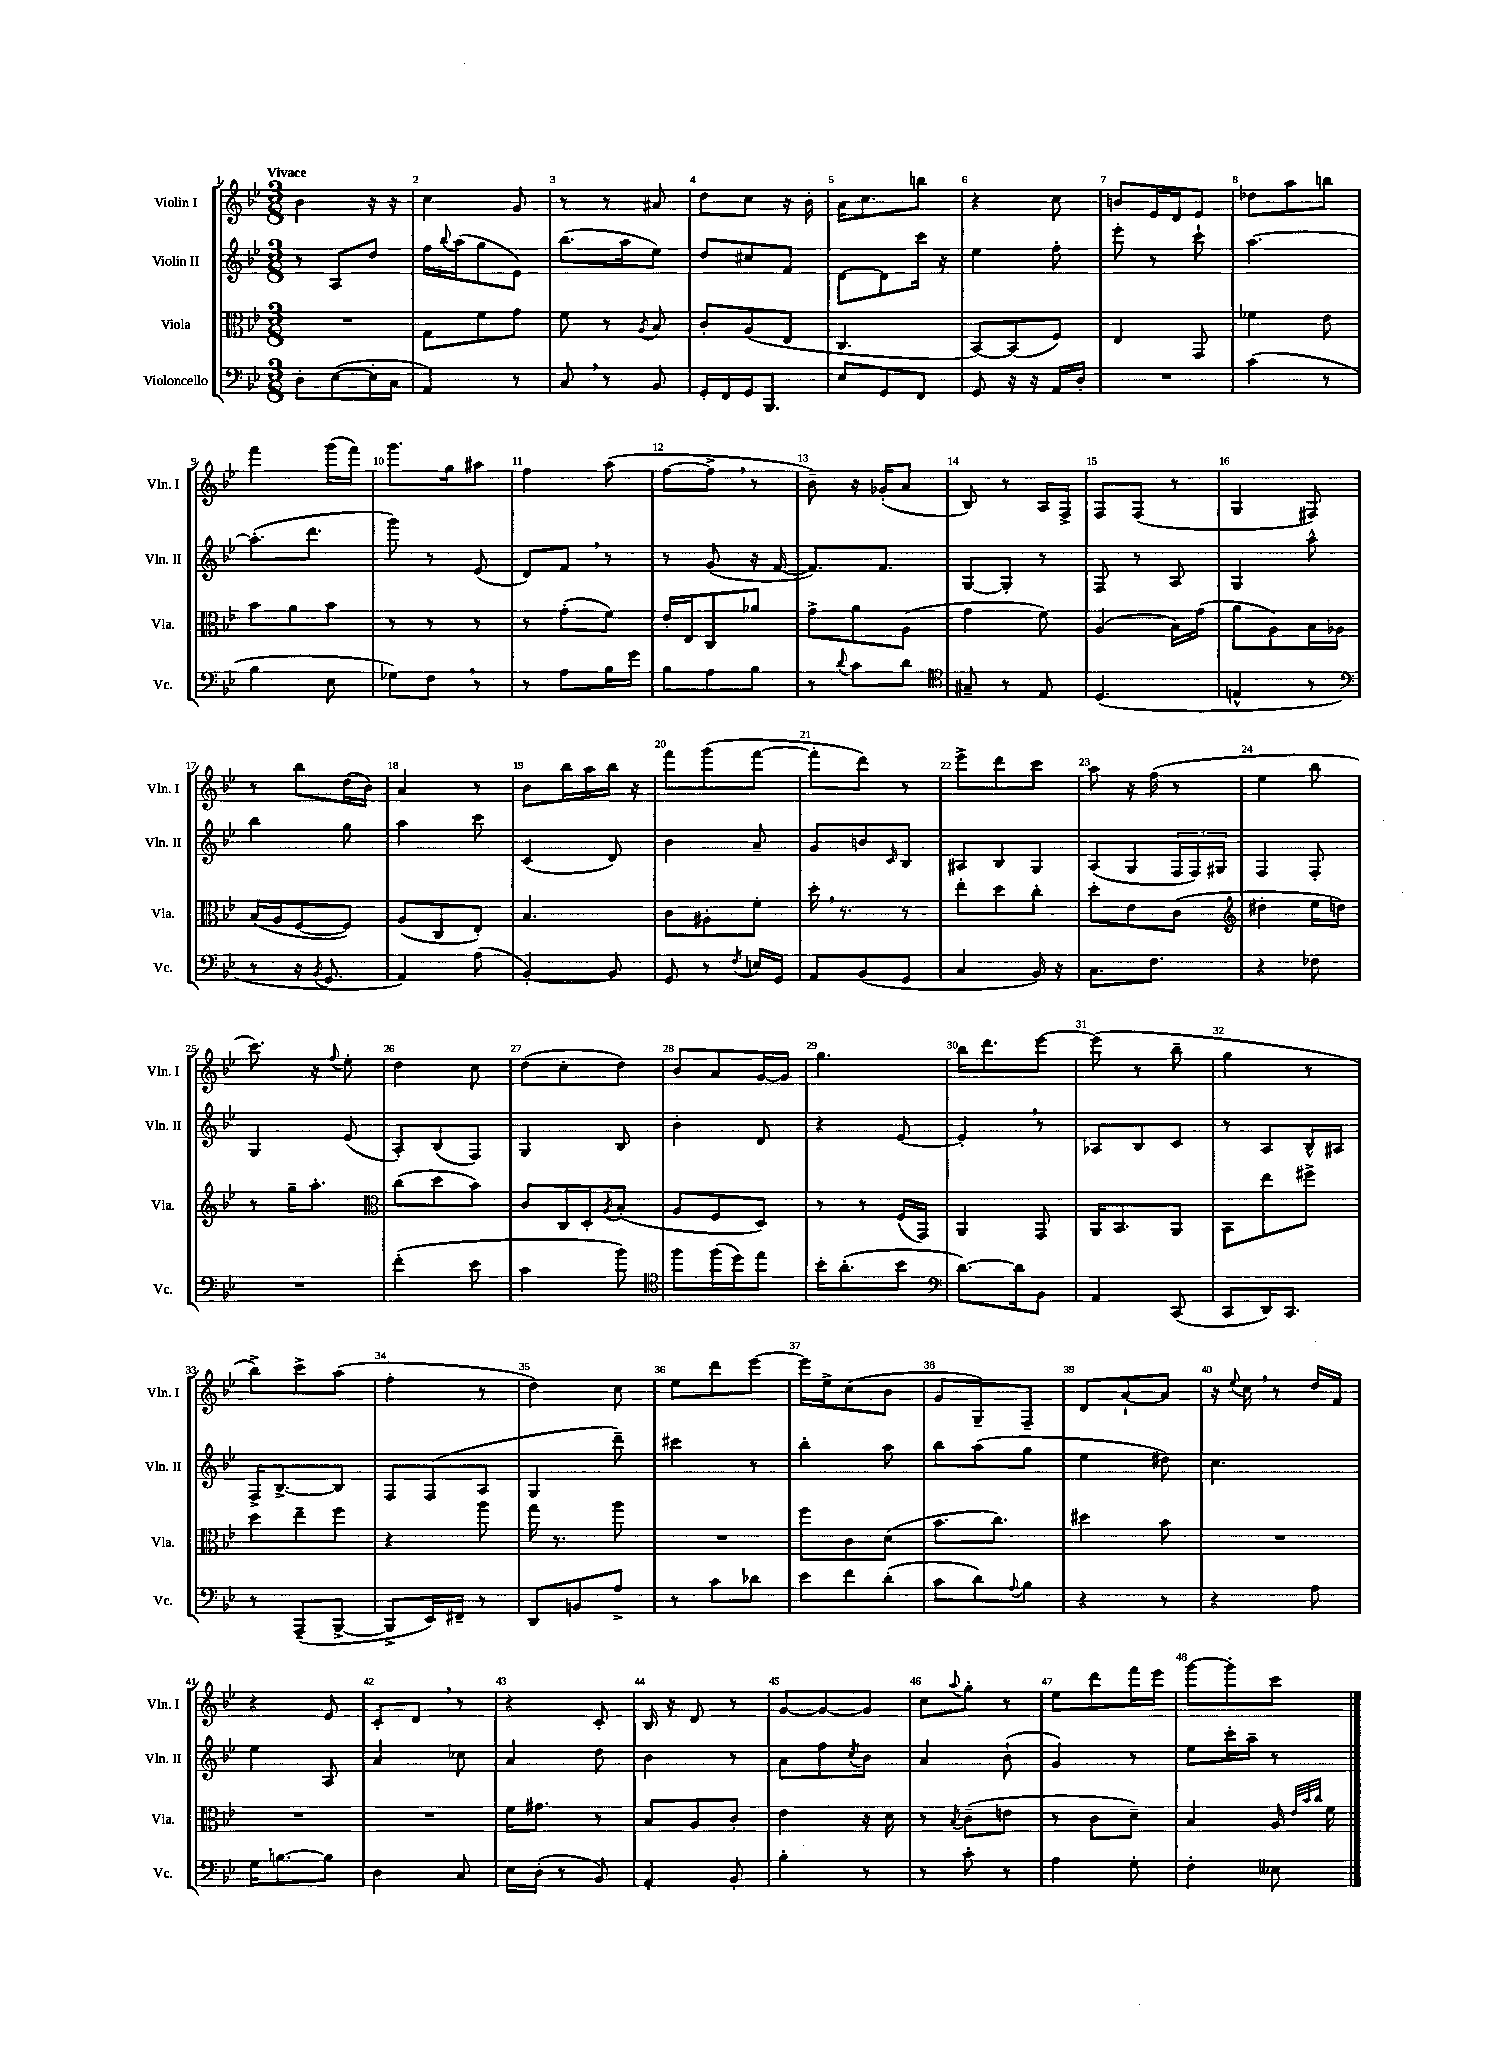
<<
\new StaffGroup <<
\new Staff = "s0" \with { instrumentName = "Violin I" shortInstrumentName = "Vln. I" } {
    \clef treble \key bes \major \numericTimeSignature \time 3/8 \tempo "Vivace"
    bes'4 r16 r16 |
    c''4 g'8 |
    r8 r8 ais'8 |
    d''8 c''8 r16 bes'16-. |
    a'16 c''8. b''8 |
    r4 c''8 |
    b'8 ees'16 d'16 ees'8 |
    des''8 a''8 b''8 |
    f'''4 g'''16( f'''16) |
    g'''8. g''16 ais''8 |
    f''4 a''8( |
    f''8~ f''8-> \breathe r8 |
    bes'8--) r16 ges'16-.( a'8 |
    bes8) r8 a16 f16-> |
    f8 f8( r8 |
    g4 fis8) |
    r8 bes''8 d''16( bes'16) |
    a'4 r8 |
    bes'8 bes''16 a''16 bes''16 r16 |
    f'''8 g'''8( f'''8~ |
    f'''8-. d'''8) r8 |
    ees'''8-> d'''8 c'''8 |
    a''8 r16 f''16( r8 |
    ees''4 bes''8 |
    c'''8.) r16 \appoggiatura { f''8 } ees''8-. |
    d''4 c''8 |
    d''8( c''8-. d''8) |
    bes'8 a'8 g'16~ g'16 |
    g''4. |
    bes''16 d'''8. ees'''8~ |
    ees'''8( r8 bes''8-- |
    g''4 r8 |
    bes''8->) c'''8-> a''8( |
    f''4-. r8 |
    d''4) c''8 |
    ees''8 d'''8 ees'''8~ |
    ees'''16 ees''16-> c''8( bes'8 |
    g'8 g8--) f8-- |
    d'8 a'8~-! a'8 |
    r16 \appoggiatura { ees''8 } c''16 \breathe r8 d''16 f'16 |
    r4 ees'8 |
    c'8-. d'8 \breathe r8 |
    r4 c'8-. |
    bes16 r16 d'8 r8 |
    g'8~ g'8~ g'8 |
    c''8 \appoggiatura { a''8 } g''8-. r8 |
    ees''8 d'''8 f'''16 ees'''16 |
    g'''8~ g'''8-. c'''8 \bar "|." |
}
\new Staff = "s1" \with { instrumentName = "Violin II" shortInstrumentName = "Vln. II" } {
    \clef treble \key bes \major \numericTimeSignature \time 3/8
    r8 a8 d''8 |
    f''16 \appoggiatura { bes''8 } a''16( g''8 ees'8) |
    bes''8.( a''16 ees''8) |
    d''8 cis''8 f'8 |
    d'8~ d'8 c'''16 r16 |
    ees''4 f''8-. |
    ees'''8-. r8 c'''8-! |
    a''4.~ |
    a''8.-.( d'''8. |
    g'''8) r8 ees'8( |
    d'8) f'8 \breathe r8 |
    r8 g'8( r16 f'16~ |
    f'8.) f'8. |
    g8~ g8-. r8 |
    f8 r8 a8 |
    g4 a''8-^ |
    bes''4 g''8 |
    a''4 c'''8 |
    c'4( d'8) |
    bes'4 a'8-- |
    g'8 b'8 \grace { c'16 } bes8 |
    ais8 bes8 g8 |
    a8( g8 \tuplet 3/2 { f16 f16) gis16 } |
    f4 f8-. |
    g4 ees'8( |
    a8-.) bes8( f8) |
    g4 bes8 |
    bes'4-. d'8 |
    r4 ees'8~ |
    ees'4-. \breathe r8 |
    aes8 bes8 c'8 |
    r8 a8 bes16-^ ais16 |
    f16-> bes8.~-> bes8 |
    f8 f8( a8 |
    g4 d'''8--) |
    cis'''4 r8 |
    bes''4-. a''8 |
    bes''8 a''8( g''8 |
    ees''4 dis''8) |
    c''4. |
    ees''4 a8 |
    a'4 ces''8 |
    a'4 d''8 |
    bes'4 r8 |
    a'8 f''8 \acciaccatura { c''8 } bes'8 |
    a'4 bes'8-!( |
    g'4) r8 |
    ees''8 c'''16-. a''16-- r8 \bar "|." |
}
\new Staff = "s2" \with { instrumentName = "Viola" shortInstrumentName = "Vla." } {
    \clef alto \key bes \major \numericTimeSignature \time 3/8
    R4. |
    g8 f'8 g'8 |
    f'8 r8 \acciaccatura { a8 } bes8 |
    c'8-. a8( ees8 |
    c4. |
    bes,8~) bes,8( f8) |
    ees4 g,8 |
    fes'4 ees'8 |
    bes'8 a'8 bes'8 |
    r8 r8 r8 |
    r8 g'8-.( f'8) |
    ees'16-. ees16 c8 aes'8 |
    g'8-> a'8 a8( |
    g'4 f'8) |
    a4( bes16) g'16( |
    a'8 a8) bes16 aes16 |
    bes16( a16 f8~ f8) |
    a8( c8 ees8-.) |
    bes4. |
    c'8 ais8-. f'8-. |
    d''16-. \breathe r8. r8 |
    ees''8-. d''8 c''8-. |
    d''8-. ees'8 c'8( |
    \clef treble dis''4-. ees''16 d''16) |
    r8 g''16-- a''8.-. |
    \clef alto c''8( d''8 bes'8) |
    c'8 c16 d16-. \acciaccatura { a8 } bes8-.( |
    a8 f8 d8) |
    r8 r8 f16( g,16) |
    a,4 g,8 |
    a,16 bes,8. a,8 |
    bes,8 ees''8 fis''8-> |
    d''8 ees''8-- f''8 |
    r4 a''8 |
    g''16 r8. a''8 |
    R4. |
    f''8 c'8 d'8( |
    bes'8. c''8.) |
    dis''4 bes'8 |
    R4. |
    R4. |
    R4. |
    f'16 gis'8. r8 |
    bes8 a8 c'8-. |
    ees'4 r16 d'16 |
    r8 \acciaccatura { bes8 } c'8--( e'8 |
    r8 c'8 d'8--) |
    bes4 a16 \grace { ees'32 bes'32 c''32 } f'16 \bar "|." |
}
\new Staff = "s3" \with { instrumentName = "Violoncello" shortInstrumentName = "Vc." } {
    \clef bass \key bes \major \numericTimeSignature \time 3/8
    d8-. ees8~( ees16-. c16 |
    a,4) r8 |
    c8 \breathe r8 bes,8 |
    g,16-. f,16 g,16 bes,,8. |
    ees8 g,8 f,8 |
    g,8 r16 r16 a,16 d16-. |
    R4. |
    c'4( r8 |
    bes4 ees8 |
    ges8) f8 \breathe r8 |
    r8 a8 bes16 g'16 |
    bes8 a8 bes8 |
    r8 \appoggiatura { d'8 } c'8 d'8 |
    \clef tenor gis8-- r8 ees8 |
    d4.( |
    e4-^ r8 |
    \clef bass r8 r16 \acciaccatura { bes,8 } g,8. |
    a,4) a8( |
    bes,4~-.) bes,8 |
    g,8 r8 \acciaccatura { f8 } e16 g,16 |
    a,8 bes,8( g,8 |
    c4 bes,16) r16 |
    c8. f8. |
    r4 fes8 |
    R4. |
    f'4-.( ees'8 |
    c'4 bes'8) |
    \clef tenor f''8 f''16( d''16) ees''8 |
    bes'16-. a'8.-.( bes'8 |
    \clef bass d'8.~) d'16 bes,8 |
    a,4 c,8( |
    c,8 d,16) c,8. |
    r8 a,,8--( bes,,8~-> |
    bes,,8-> ees,16) fis,16-- r8 |
    d,8 b,8 a8-> |
    r8 c'8 des'8 |
    ees'8 f'8 d'8-.( |
    c'8 d'8) \appoggiatura { a8 } bes8 |
    r4 r8 |
    r4 a8 |
    g16 b8.~ b8 |
    d4 c8 |
    ees16 d16-.( r8 bes,8) |
    a,4-. bes,8-. |
    bes4-. r8 |
    r8 c'8-. r8 |
    a4 g8-. |
    f4-. eeses8 \bar "|." |
}
>>
>>
\layout { \context { \Score \override BarNumber.break-visibility = ##(#f #t #t) barNumberVisibility = #all-bar-numbers-visible } }
